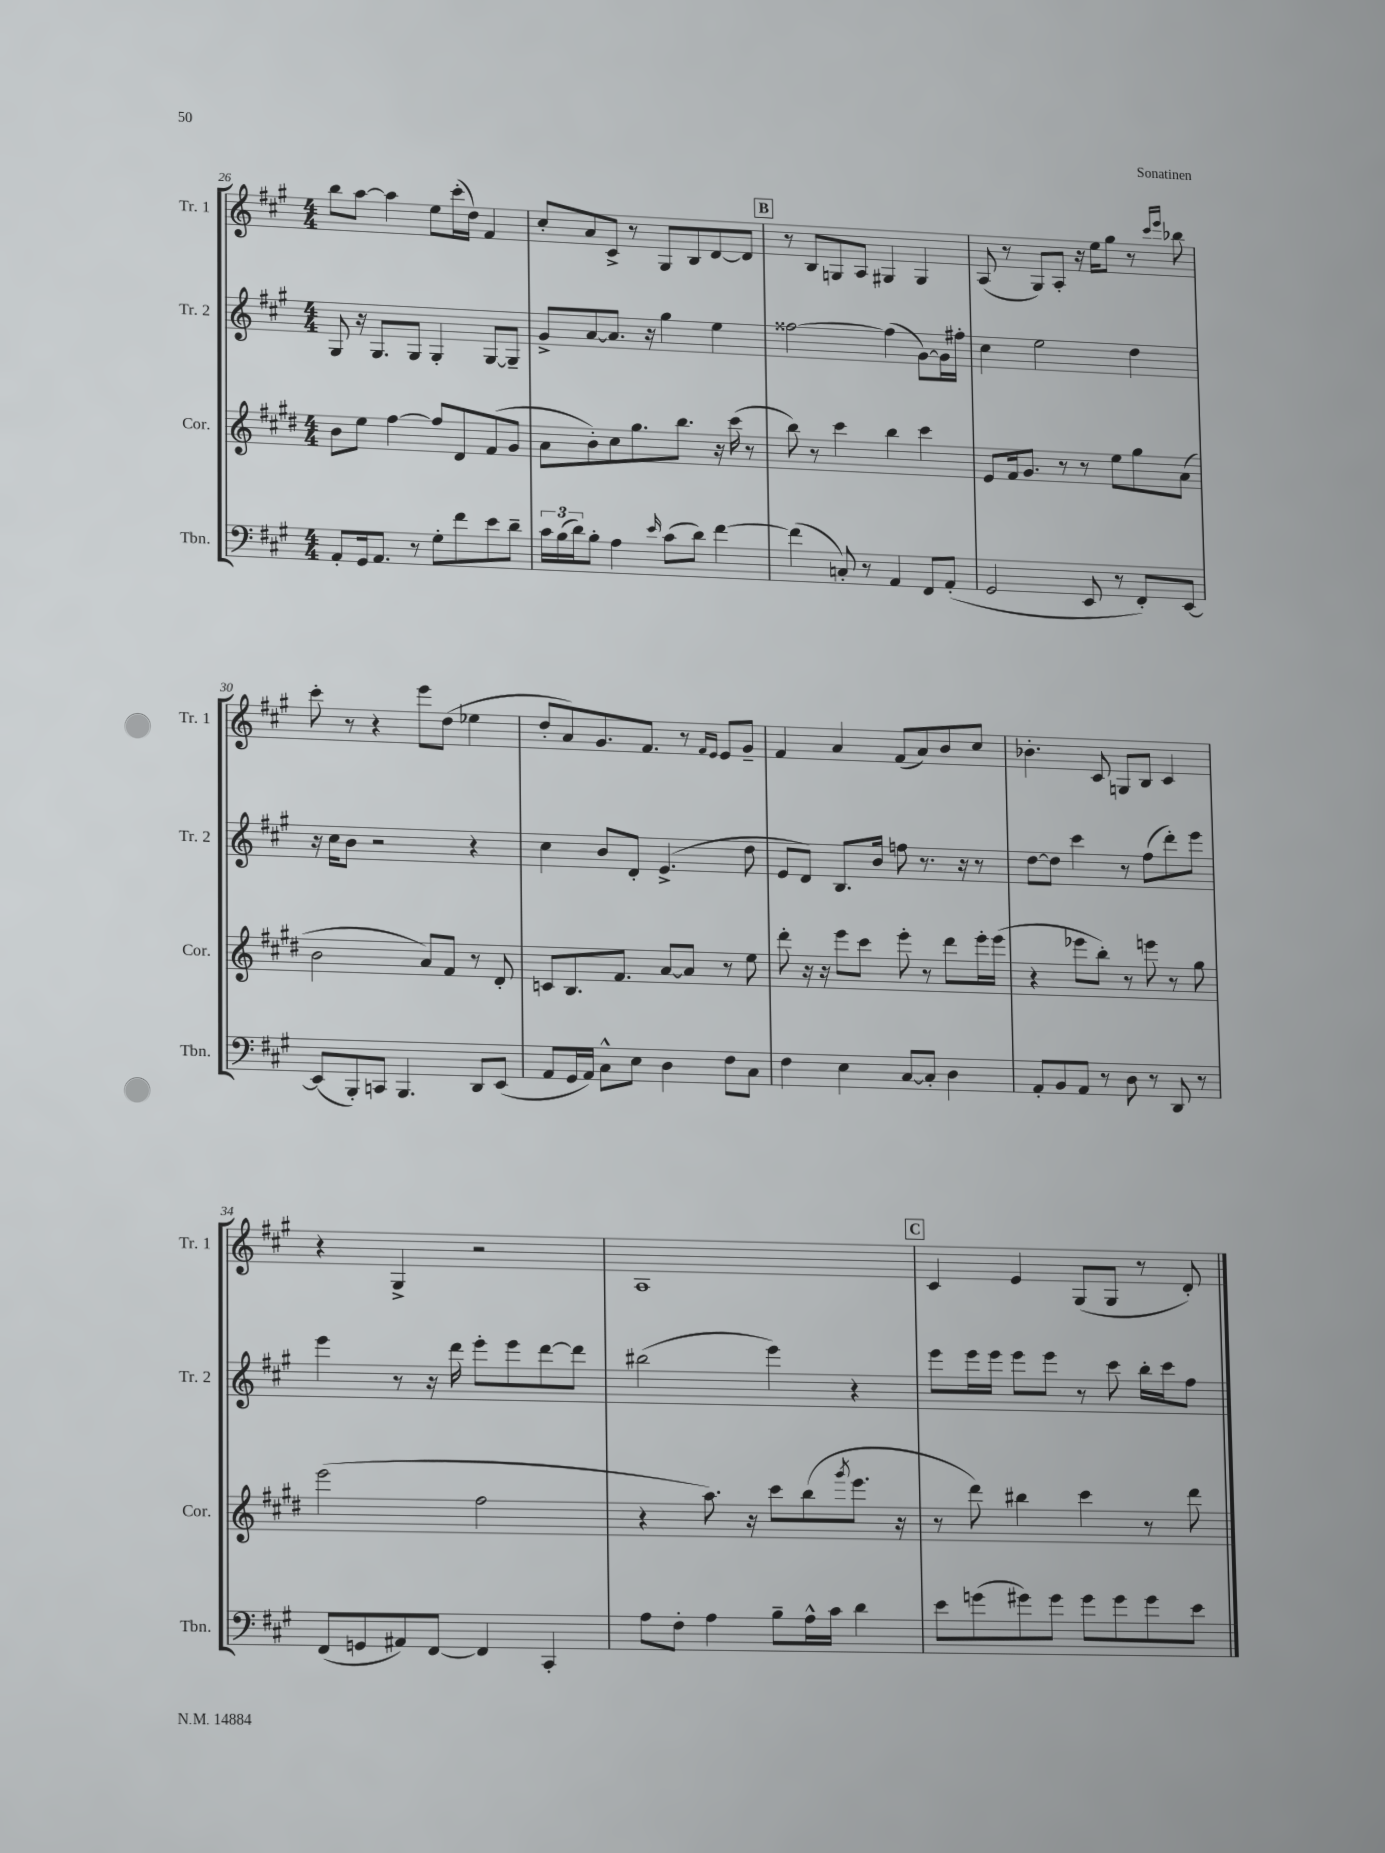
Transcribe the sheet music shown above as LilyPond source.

<<
\new StaffGroup <<
\new Staff = "s0" \with { instrumentName = "Tr. 1" shortInstrumentName = "Tr. 1" } {
    \clef treble \key a \major \numericTimeSignature \time 4/4
    b''8 a''8~ a''4 e''8 cis'''16-.( d''16) fis'4 |
    cis''8-. a'8 cis'8-> r8 gis8 b8 d'8~ d'8 |
    \mark \markup { \box "B" } r8 b8 g8 a8 gis4 gis4 |
    a8( r8 gis8) a8-. r16 e''16 gis''8 r8 \grace { cis'''16 e'''16 } bes''8 |
    cis'''8-. r8 r4 e'''8 d''8( ees''4 |
    d''8-. a'8) gis'8. fis'8. r8 \grace { fis'16 e'16 } e'8 gis'8-- |
    fis'4 a'4 fis'8( a'8) b'8 cis''8 |
    bes'4.-. cis'8 g8 b8 cis'4 |
    r4 gis4-> r2 |
    a1 |
    \mark \markup { \box "C" } cis'4 e'4 gis8( gis8 r8 d'8-.) \bar "|." |
}
\new Staff = "s1" \with { instrumentName = "Tr. 2" shortInstrumentName = "Tr. 2" } {
    \clef treble \key a \major \numericTimeSignature \time 4/4
    gis8 r16 gis8. gis8 gis4-. gis8~ gis8-- |
    gis'8-> a'8~ a'8. r16 gis''4 e''4 |
    \mark \markup { \box "B" } fisis''2~ fisis''4( gis'8~) gis'16 fis''16-. |
    cis''4 e''2 d''4 |
    r16 cis''16 b'8 r2 r4 |
    cis''4 b'8 d'8-. e'4.->( d''8 |
    e'8 d'8) b8. b'16 f''8 r8. r16 r8 |
    d''8~ d''8 cis'''4 r8 fis''8( d'''8-.) e'''8 |
    e'''4 r8 r16 d'''16 e'''8-. e'''8 d'''8~ d'''8 |
    bis''2( e'''4) r4 |
    \mark \markup { \box "C" } e'''8 e'''16 e'''16 e'''8 e'''8 r8 cis'''8 b''16-. cis'''16 fis''8 \bar "|." |
}
\new Staff = "s2" \with { instrumentName = "Cor." shortInstrumentName = "Cor." } {
    \clef treble \key e \major \numericTimeSignature \time 4/4
    b'8 e''8 fis''4~ fis''8 dis'8 fis'8( gis'8 |
    a'8 b'8-.) cis''8 gis''8. b''8. r16 cis'''16( r8 |
    \mark \markup { \box "B" } b''8) r8 cis'''4 b''4 cis'''4 |
    e'8 fis'16 gis'8. r8 r8 e''8 gis''8 a'8( |
    b'2 a'8) fis'8 r8 dis'8-. |
    c'8 b8. fis'8. a'8~ a'8 r8 e''8 |
    dis'''8-. r16 r16 e'''8 cis'''8 e'''8-. r8 dis'''8 e'''16-. e'''16( |
    r4 ees'''8 b''8-.) r8 e'''8 r8 gis''8 |
    e'''2( fis''2 |
    r4 a''8.) r16 cis'''8 b''8( \acciaccatura { gis'''8 } e'''8. r16 |
    \mark \markup { \box "C" } r8 dis'''8) bis''4 cis'''4 r8 dis'''8 \bar "|." |
}
\new Staff = "s3" \with { instrumentName = "Tbn." shortInstrumentName = "Tbn." } {
    \clef bass \key a \major \numericTimeSignature \time 4/4
    a,8-. gis,16 a,8. r8 gis8-. fis'8 e'8 d'8-- |
    \tuplet 3/2 { cis'16 b16( d'16) } b8-. a4 \grace { e'16 } cis'8( d'8) fis'4~ |
    \mark \markup { \box "B" } fis'4( c8-.) r8 a,4 fis,8 a,8-.( |
    gis,2 e,8 r8 fis,8-.) e,8~ |
    e,8( b,,8-.) c,8 b,,4. d,8 e,8( |
    a,8 gis,16 a,16) cis8-^ e8 d4 fis8 cis8 |
    fis4 e4 cis8~ cis8-. d4 |
    a,8-. b,8 a,8 r8 d8 r8 d,8 r8 |
    fis,8( g,8 ais,8) fis,8~ fis,4 cis,4-. |
    a8 fis8-. a4 b8-- a16-^ cis'16 d'4 |
    \mark \markup { \box "C" } e'8 g'8( gis'8) gis'8 gis'8 gis'8 gis'8 e'8 \bar "|." |
}
>>
>>
\layout { \context { \Score currentBarNumber = #26 } }
